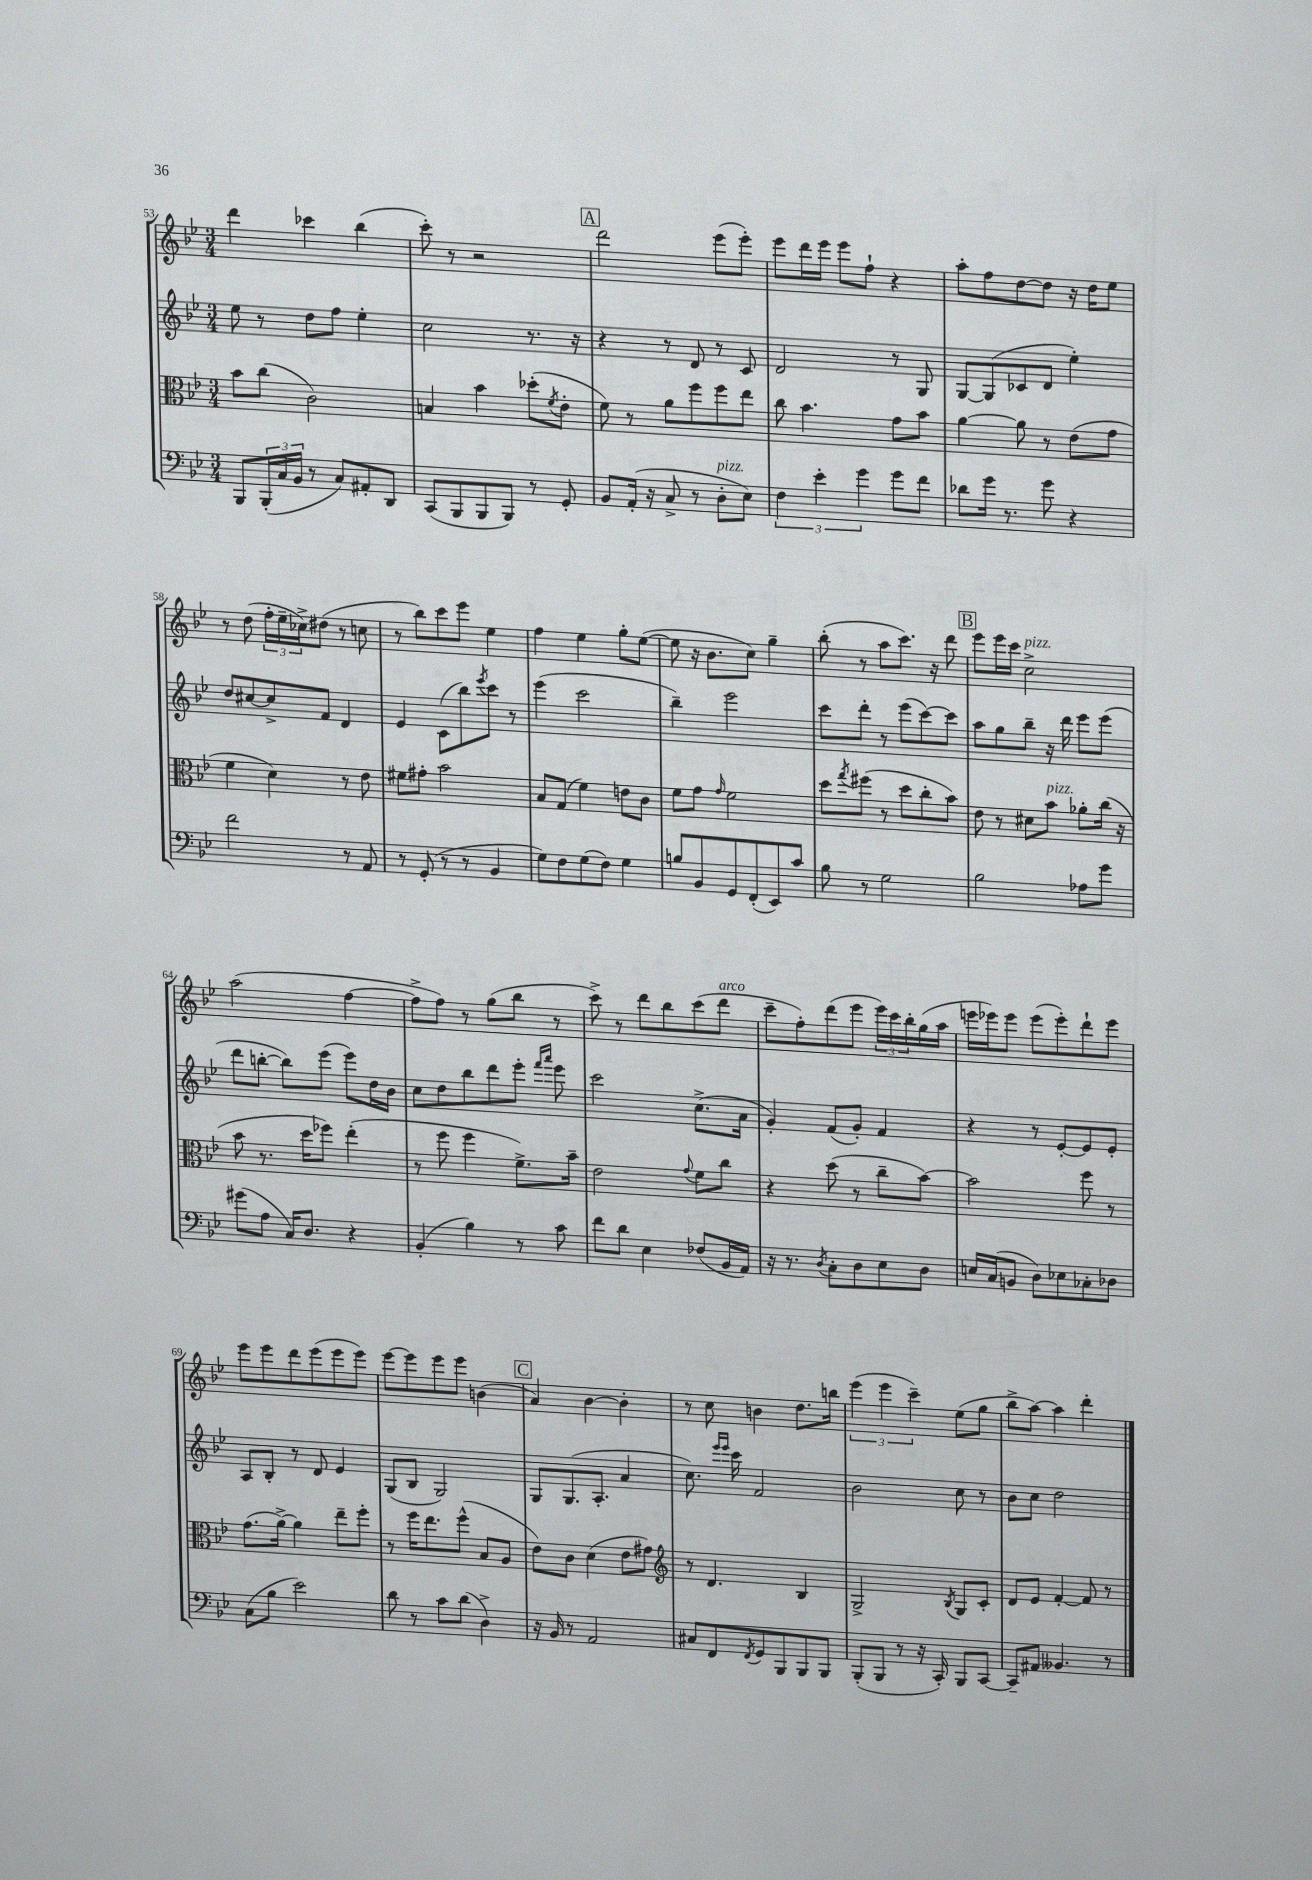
<<
\new StaffGroup <<
\new Staff = "s0" {
    \clef treble \key bes \major \numericTimeSignature \time 3/4
    d'''4 ces'''4 bes''4( |
    c'''8-.) r8 r2 |
    \mark \markup { \box "A" } d'''2 ees'''8( ees'''8-.) |
    ees'''8 d'''16 ees'''16 ees'''8 f''8-! r4 |
    a''8-. f''8 d''8~ d''8 r16 d''16 ees''8 |
    r8 d''8( \tuplet 3/2 { f''16-. ees''16-- ces''16->) } dis''8( r8 c''8 |
    r8 bes''8) c'''8 ees'''8 ees''4 |
    f''4 ees''4 g''8-. ees''8~( |
    ees''8 r16 bes'8. c''8) g''4-- |
    bes''8-.( r8 a''8 c'''8.) r16 d'''8 |
    \mark \markup { \box "B" } ees'''8 ees'''16 c'''16 c''2->^\markup { \italic "pizz." } |
    a''2( f''4~ |
    f''8-> f''8) r8 g''8( bes''8 r8 |
    c'''8->) r8 d'''8 bes''8 c'''8( d'''8^\markup { \italic "arco" } |
    c'''8-- f''8-.) d'''8( ees'''8 \tuplet 3/2 { ees'''16) c'''16 bes''16-. } g''16( a''16 |
    e'''16 ees'''16) ees'''8 ees'''8( ees'''8-.) d'''8-! ees'''8 |
    ees'''8 ees'''8 d'''8 ees'''8( ees'''8 ees'''8) |
    ees'''8~ ees'''8 ees'''8 ees'''8 b'4( |
    \mark \markup { \box "C" } a'4) bes'4~ bes'4-. |
    r8 c''8 b'4 d''8. b''16 |
    \tuplet 3/2 { ees'''4( ees'''4 c'''4--) } ees''8( g''8 |
    bes''8-> a''8~) a''4 d'''4-. \bar "|." |
}
\new Staff = "s1" {
    \clef treble \key bes \major \numericTimeSignature \time 3/4
    ees''8 r8 d''8 f''8 ees''4-. |
    c''2 r8. r16 |
    \mark \markup { \box "A" } r4 r8 d'8 r8 c'8 |
    d'2 r8 g8 |
    g8~ g8( ces'8 d'8 ees''4-.) |
    d''8 cis''8~ cis''8-> f'8 d'4 |
    ees'4 c'8( bes''8) \acciaccatura { ees'''8 } c'''8 r8 |
    ees'''4( c'''2 |
    bes''4--) ees'''2 |
    c'''8 d'''8-. r8 ees'''8( c'''8~) c'''8 |
    \mark \markup { \box "B" } a''8 g''8 bes''8-- r16 d'''16 ees'''8 ees'''8( |
    d'''8 b''8~-. b''8) ees'''8( ees'''8) d''16 bes'16 |
    c''8 d''8 bes''8 d'''8 ees'''8-. \grace { f'''16 a'''16 } ees'''8 |
    c'''2 c''8.->( a'16 |
    g'4-.) f'8( g'8-.) f'4 |
    r4 r8 ees'8~-. ees'8 ees'8-. |
    a8 bes8-. r8 d'8 ees'4 |
    g8( bes8 g2) |
    \mark \markup { \box "C" } g8 g8.( a8.-. a'4 |
    c''8.) \grace { ees'''16 ees'''16 } c'''16 f'2 |
    bes'2 c''8 r8 |
    bes'8 c''8 d''2 \bar "|." |
}
\new Staff = "s2" {
    \clef alto \key bes \major \numericTimeSignature \time 3/4
    bes'8 c''8( c'2) |
    b4 bes'4 des''8-.( \acciaccatura { f'8 } ees'8-. |
    \mark \markup { \box "A" } f'8) r8 a'8 f''8 f''8 ees''8 |
    c''8 bes'4. g'8 bes'8 |
    a'4~ a'8 r8 ees'8( g'8 |
    f'4 d'4) r8 ees'8 |
    fis'8 gis'8-. bes'2 |
    bes8 g8( f'4) e'8 c'8 |
    f'8 g'8 \grace { g'16 } f'2 |
    d''8 \acciaccatura { g''8 } fis''8( r8 d''8 c''8-. bes'8) |
    \mark \markup { \box "B" } ees'8 r8 dis'8 bes'8^\markup { \italic "pizz." } aes'8-. c''16( r16 |
    bes'8 r8. d''16 fes''8) ees''4-.( |
    r8 f''8 f''4 f'8.->) bes'16-- |
    ees'2 \appoggiatura { g'8 } f'8 c''8 |
    r4 d''8( r8 c''8-- bes'8~) |
    bes'2 f''8 r8 |
    g'8.( a'16~->) a'4 ees''8-- f''8-. |
    r8 f''16 ees''8. f''8-^( bes8 a8 |
    \mark \markup { \box "C" } ees'8) c'8 d'4( ees'8 gis'8) |
    \clef treble r8 d'4. bes4 |
    g2-> \acciaccatura { bes8 } g8 c'8-. |
    d'8 ees'8 f'4~-. f'8 r8 \bar "|." |
}
\new Staff = "s3" {
    \clef bass \key bes \major \numericTimeSignature \time 3/4
    bes,,8 \tuplet 3/2 { bes,,16-.( c16 bes,16 } r8 c8) ais,8-. d,8 |
    c,8( bes,,8 bes,,8 bes,,8) r8 g,8-. |
    \mark \markup { \box "A" } bes,8 a,16-.( r16 c8-> r8 d8-.^\markup { \italic "pizz." } ees8) |
    \tuplet 3/2 { f4 ees'4-. g'4 } g'8 f'8 |
    des'8 g'16 r8. g'8 r4 |
    f'2 r8 a,8 |
    r8 g,8-.( r8 r8 bes,4 |
    g8) f8 g8( f8) g4 |
    b8 bes,8 g,8 f,8-.( ees,8) c'8 |
    bes8 r8 g2 |
    \mark \markup { \box "B" } bes2 aes8 g'8 |
    gis'8( a8 c16) d8. r4 |
    bes,4-.( bes4) r8 c'8 |
    f'8 d'8 ees4 fes8( bes,16 a,16) |
    r16 r8. \acciaccatura { d8 } c8-. d8 ees8 d8 |
    e16 c16( b,8 d8) ees8 ces8-. des8 |
    c8( bes8 ees'2) |
    d'8 r8 c'8 d'8( d4->) |
    \mark \markup { \box "C" } r16 bes,16 r8 a,2 |
    cis8 f,8 \acciaccatura { f,8 } g,8 bes,,8 bes,,8 bes,,8 |
    bes,,8-.( bes,,8 r8 r16 c,16-.) bes,,8 c,8~ |
    c,8-- ais,8 beses,4. r8 \bar "|." |
}
>>
>>
\layout { \context { \Score currentBarNumber = #53 } }
